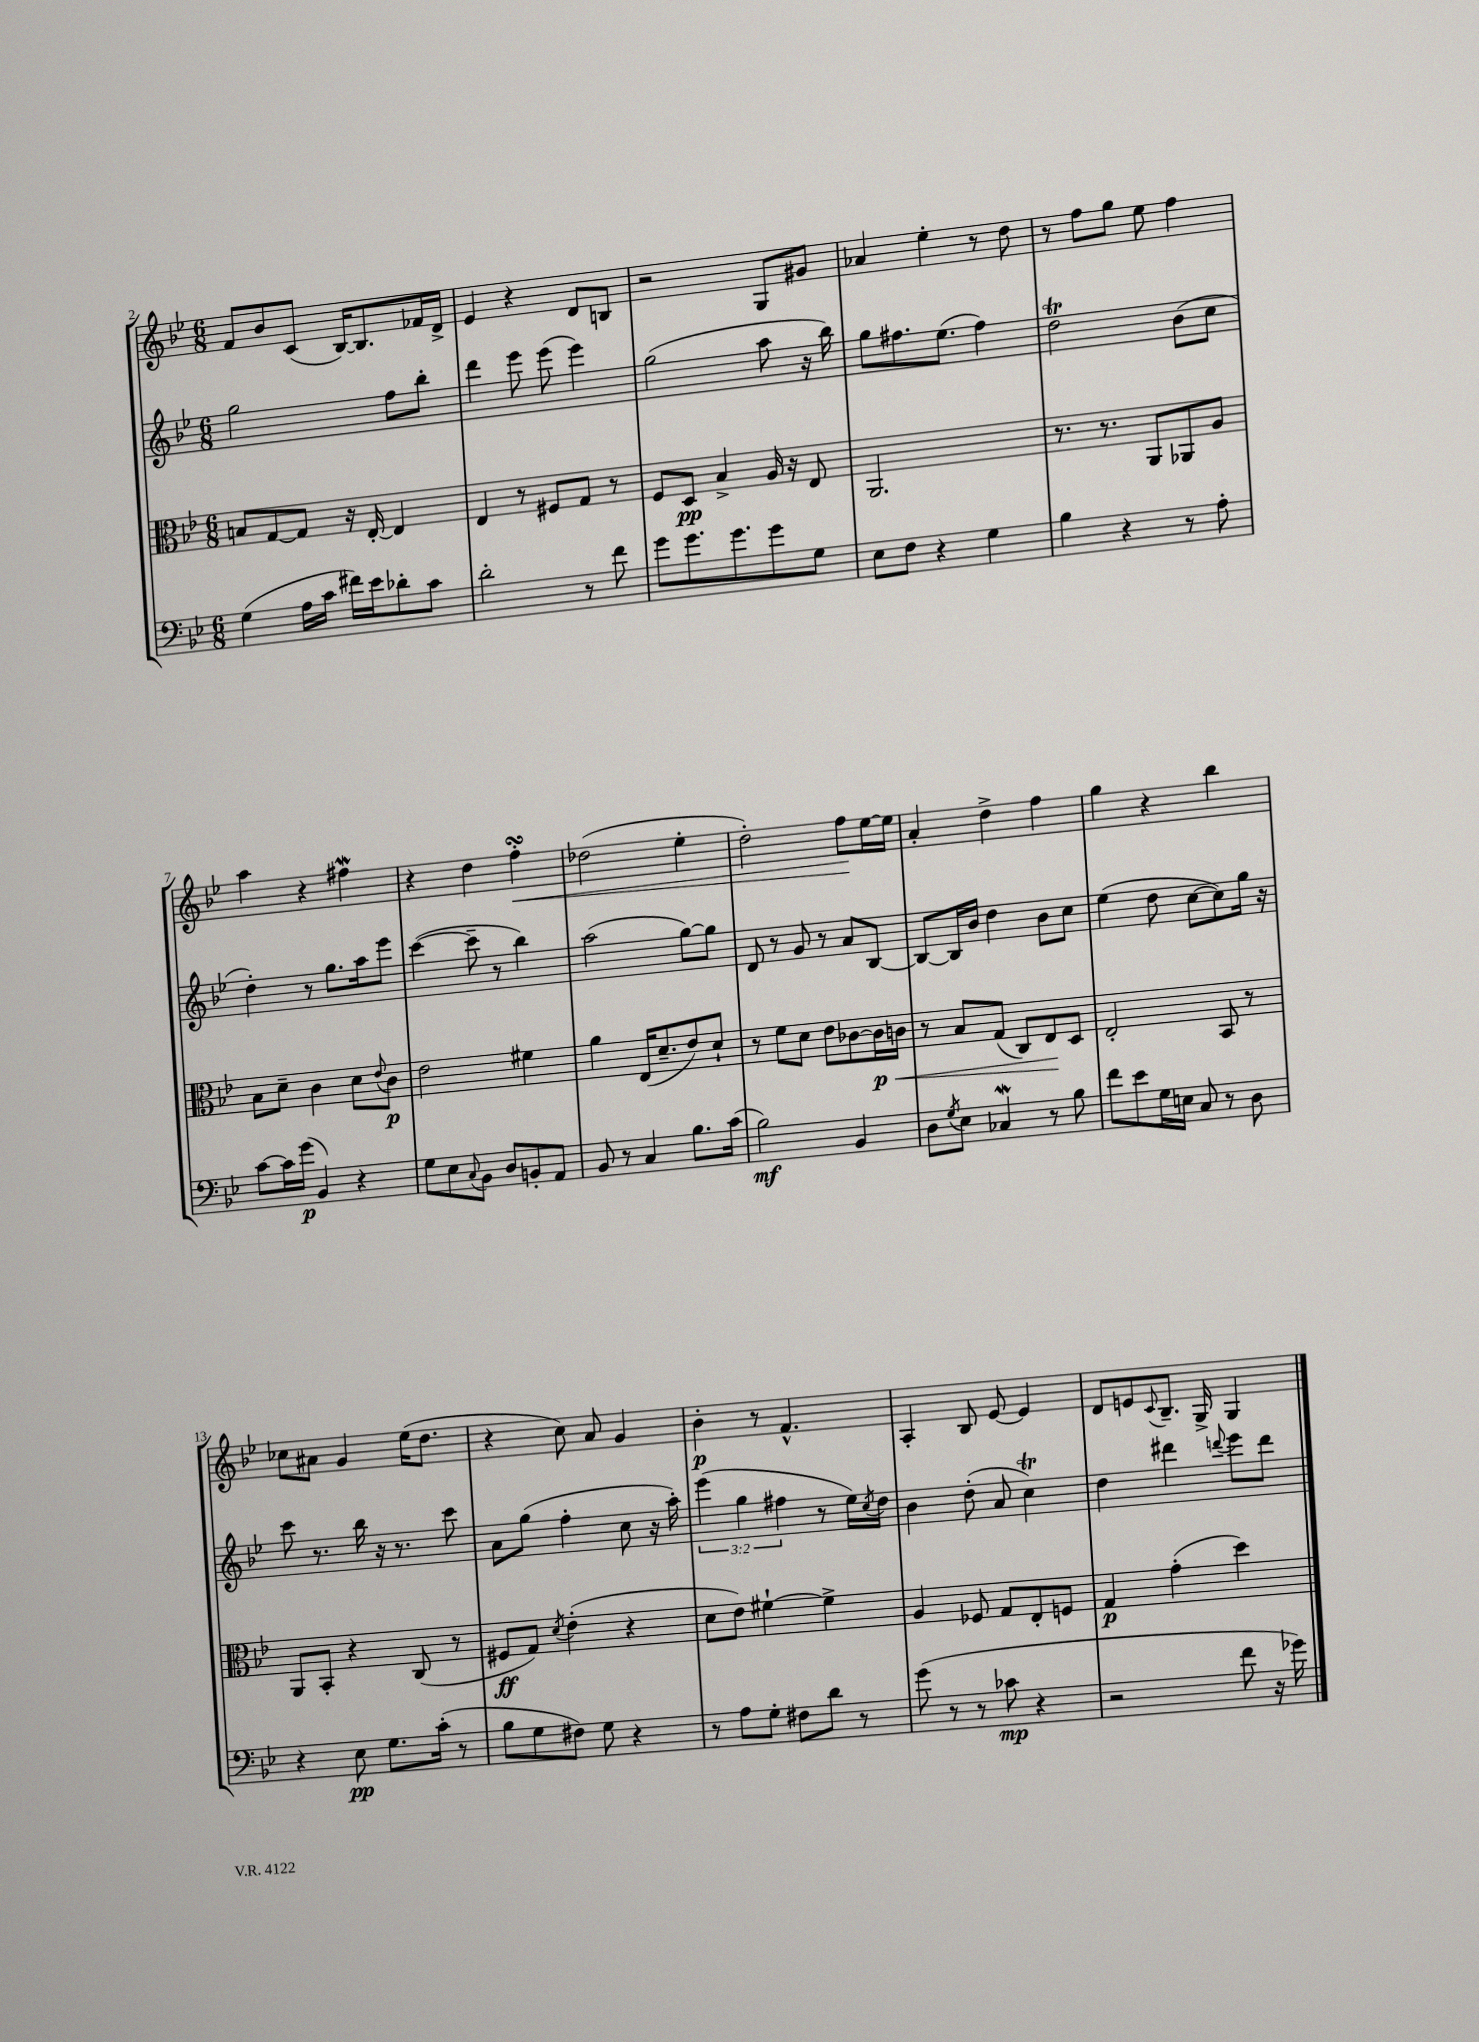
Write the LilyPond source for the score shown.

<<
\new StaffGroup <<
\new Staff = "s0" {
    \clef treble \key bes \major \numericTimeSignature \time 6/8
    f'8 bes'8 c'8( bes16~) bes8. fes'16 d'16-> |
    ees'4 r4 d'8 b8 |
    r2 g8 gis'8 |
    aes'4 ees''4-. r8 d''8 |
    r8 f''8 g''8 ees''8 f''4 |
    a''4 r4 fis''4\mordent |
    r4 d''4 f''4-.\turn\< |
    des''2( ees''4-. |
    d''2-.) f''8\! ees''16~ ees''16 |
    a'4-. d''4-> f''4 |
    g''4 r4 bes''4 |
    ces''8 ais'8 g'4 ees''16( d''8. |
    r4 c''8) a'8 g'4 |
    bes'4-.\p r8 f'4.-^ |
    a4-. bes8 ees'8~ ees'4 |
    d'8 e'8 \appoggiatura { c'8 } bes8.-- g16-> g4 \bar "|." |
}
\new Staff = "s1" {
    \clef treble \key bes \major \numericTimeSignature \time 6/8 \override Staff.TupletNumber.text = #tuplet-number::calc-fraction-text
    g''2 f''8 bes''8-. |
    d'''4 ees'''8 ees'''8( ees'''4) |
    g''2( a''8 r16 bes''16) |
    g''8 fis''8. ees''8.( fis''4) |
    d''2\trill bes'8( c''8 |
    d''4-.) r8 g''8. a''16 ees'''8 |
    c'''4~( c'''8-- r8 bes''4) |
    a''2( g''8~) g''8 |
    d'8 r8 g'8 r8 a'8 bes8~ |
    bes8~ bes16 bes'16 d''4 bes'8 c''8 |
    ees''4( d''8 c''8~ c''8) g''16 r16 |
    c'''8 r8. bes''16 r16 r8. c'''8 |
    a'8 g''8( f''4-. c''8 r16 a''16-.) |
    \tuplet 3/2 { ees'''4( g''4 fis''4 } r8 ees''16) \acciaccatura { c''8 } d''16 |
    bes'4 d''8-.( a'8 c''4\trill) |
    d''4 dis'''4 \appoggiatura { d'''8 } ees'''8 d'''8 \bar "|." |
}
\new Staff = "s2" {
    \clef alto \key bes \major \numericTimeSignature \time 6/8
    b8 g8~ g8 r16 ees16~-. ees4 |
    ees4 r8 fis8 g8 r8 |
    f8 d8\pp bes4-> a16 r16 ees8 |
    a,2. |
    r8. r8. a,8 aes,8 a8 |
    bes8 d'8-- c'4 d'8 \appoggiatura { ees'8 } c'8\p |
    ees'2 fis'4 |
    a'4 ees16( d'8.-- ees'8) d'8-! |
    r8 f'8 d'8 ees'8 ces'8~ ces'16\p\< c'16 |
    r8 bes8 g8( c8) ees8\! d8 |
    ees2-. bes,8 r8 |
    a,8 bes,8-. r4 c8( r8 |
    fis8\ff g8) \acciaccatura { d'8 } ees'4-.( r4 |
    d'8 ees'8) fis'4~-! fis'4-> |
    a4 fes8 g8 ees8-. f8 |
    g4\p g'4-.( d''4) \bar "|." |
}
\new Staff = "s3" {
    \clef bass \key bes \major \numericTimeSignature \time 6/8
    g4( a16 c'16 fis'16) ees'16 des'8-. c'8 |
    d'2-. r8 f'8 |
    g'8 g'8. g'8. g'8 g8 |
    ees8 f8 r4 g4 |
    bes4 r4 r8 a8-. |
    c'8~ c'16 g'16\p( bes,4) r4 |
    g8 ees8 \appoggiatura { c8 } bes,8 d8 b,8-. a,8 |
    bes,8 r8 c4 bes8. c'16( |
    bes2\mf) bes,4 |
    d8 \acciaccatura { g8 } ees8 ces4\mordent r8 bes8 |
    f'8 ees'8 g16 e16 c8 r8 d8 |
    r4 ees8\pp g8. c'16-.( r8 |
    bes8 g8 fis8) g8 r4 |
    r8 a8 g8-. fis8 d'8 r8 |
    g'8( r8 r8 ces'8\mp r4 |
    r2 f'8 r16 ges'16) \bar "|." |
}
>>
>>
\layout { \context { \Score currentBarNumber = #2 } }
